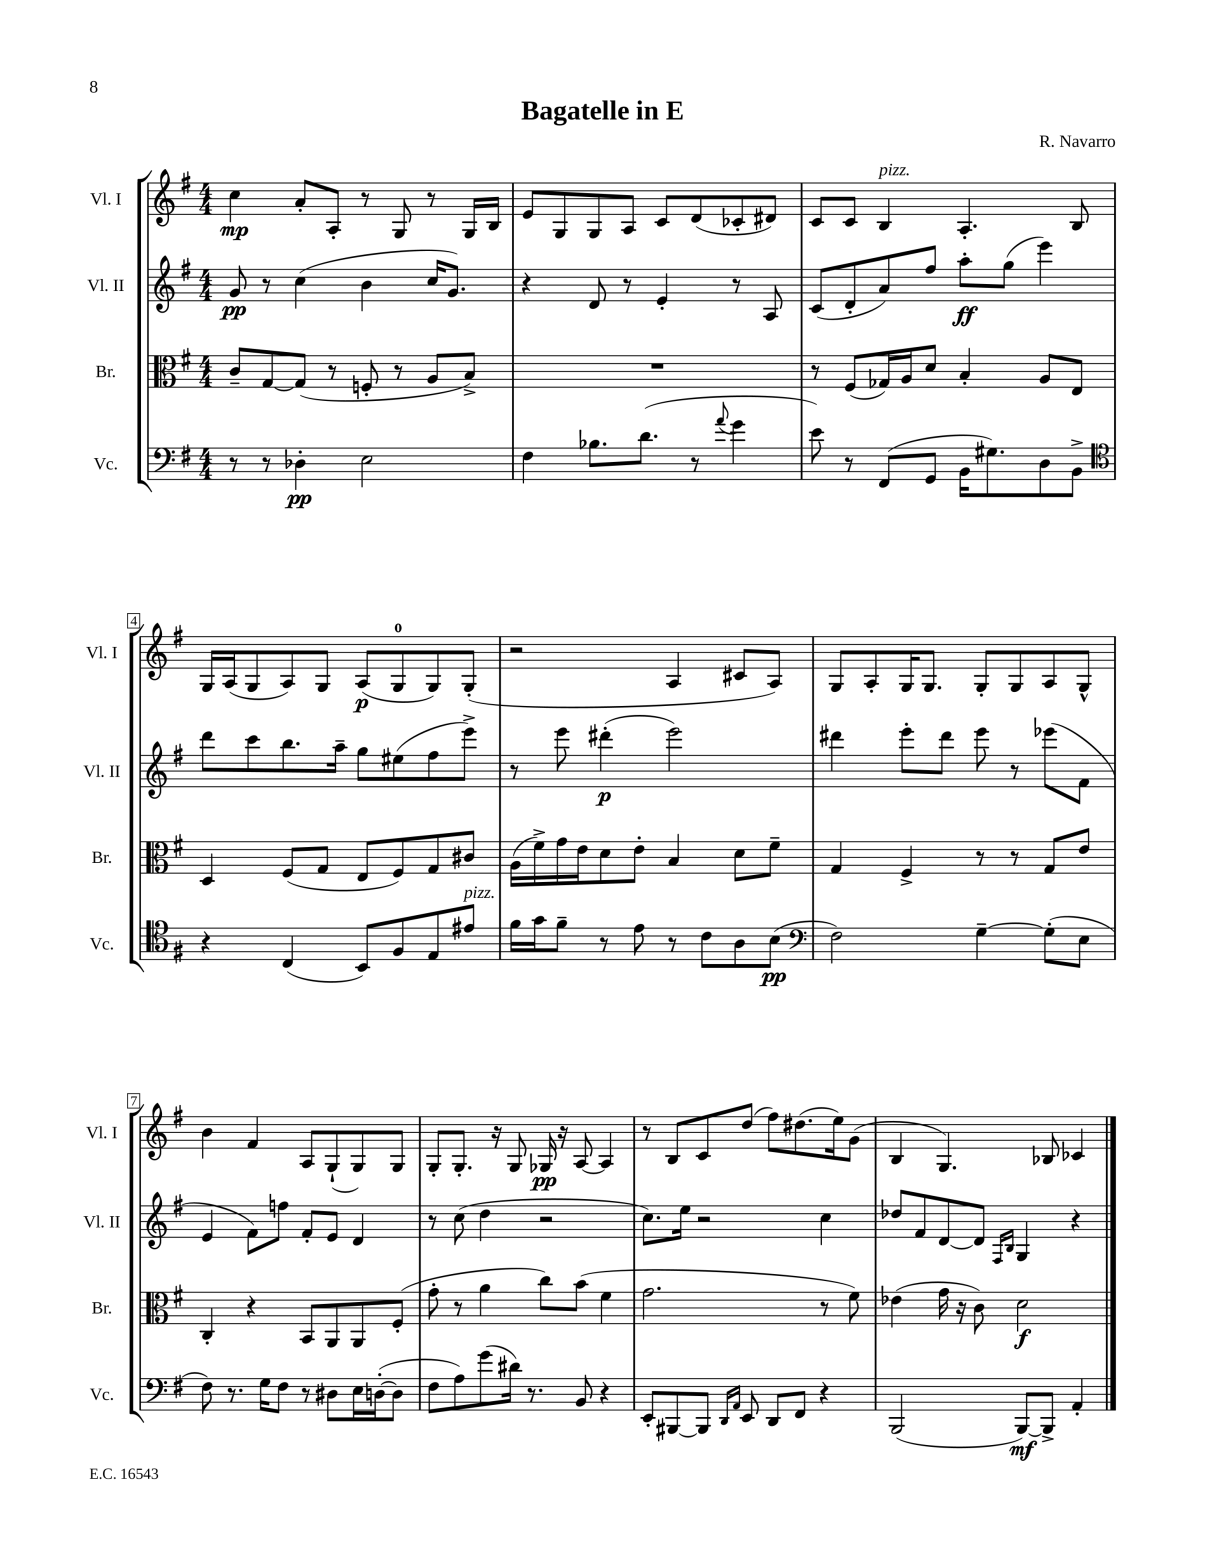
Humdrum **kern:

**kern	**kern	**kern	**kern
*staff4	*staff3	*staff2	*staff1
*clefF4	*clefC3	*clefG2	*clefG2
*k[f#]	*k[f#]	*k[f#]	*k[f#]
*M4/4	*M4/4	*M4/4	*M4/4
8r	8c~	8g	4cc
8r	[8G	8r	.
4D-'	(8G]	(4cc	8a'
.	8r	.	8A'
2E	8F'	4b	8r
.	8r	.	8G
.	8A	16cc	8r
.	.	8.g)	.
.	8B^)	.	16G
.	.	.	16B
=	=	=	=
4F#	1r	4r	8e
.	.	.	8G
8.B-	.	8d	8G
.	.	8r	8A
(8.d	.	.	.
.	.	4e'	8c
8r	.	.	(8d
8qqa	.	.	.
4g	.	8r	8c-'
.	.	8A	8d#)
=	=	=	=
8e)	8r	(8c	8c
8r	(8F#	8d'	8c
(8FF#	16G-)	8a)	4B
.	16A	.	.
8GG	8d	8ff#	.
16BB	4B'	8aa'	4.A'
8.G#)	.	.	.
.	.	(8gg	.
8D	8A	4eee)	.
8BB^	8E	.	8B
=	=	=	=
*clefC4	*	*	*
4r	4D	8ddd	16G
.	.	.	(16A
.	.	8ccc	8G
(4C	(8F#	8.bb	8A)
.	8G	.	8G
.	.	16aa~	.
8BB)	8E	8gg	(8A
8F#	8F#)	(8ee#	8G
8E	8G	8ff#	8G)
8e#	8c#	8eee^)	(8G'
=	=	=	=
16f#	(16A	8r	2r
16g	16f#^)	.	.
8f#~	16g	8eee	.
.	16e	.	.
8r	8d	(4ddd#'	.
8e	8e'	.	.
8r	4B	2eee)	4A
8c	.	.	.
8A	8d	.	8c#
(8B	8f#~	.	8A)
=	=	=	=
*clefF4	*	*	*
2F#)	4G	4ddd#	8G
.	.	.	8A'
.	4F#^	8eee'	16G
.	.	.	8.G
.	.	8ddd#	.
[4G~	8r	8eee	8G'
.	8r	8r	8G
(8G']	8G	(8eee-	8A
8E	8e	8f#	8G^^
=	=	=	=
8F#)	4C'	4e	4b
8.r	.	.	.
.	4r	8f#)	4f#
16G	.	.	.
8F#	.	8ff	.
8r	8BB	8f#'	8A
8D#	8AA	8e	(8G`
16E	8AA	4d	8G)
([16D'	.	.	.
8D]	(8F#'	.	8G
=	=	=	=
8F#	8g'	8r	8G'
8A)	8r	(8cc	8.G'
(8g	4a	4dd	.
.	.	.	16r
16d#)	.	.	8G
8.r	.	.	.
.	8cc)	2r	16G-
.	.	.	16r
8BB	(8b	.	[8A
4r	4f#	.	4A]
=	=	=	=
8EE'	2.g	8.cc)	8r
[8BBB#	.	.	8B
.	.	16ee	.
8BBB#]	.	2r	8c
16qqDD	.	.	.
16qqAA	.	.	.
8EE	.	.	(8dd
8DD	.	.	8ff#)
8FF#	.	.	(8.dd#
4r	8r	4cc	.
.	.	.	16ee)
.	8f#)	.	(8g
=	=	=	=
(2BBB	(4e-	8dd-	4B
.	.	8f#	.
.	16g	[8d	4.G)
.	16r	.	.
.	8c)	8d]	.
.	.	16qqF#	.
.	.	16qqB	.
[8BBB)	2d	4G	.
8BBB^]	.	.	8B-
4AA'	.	4r	4c-
==	==	==	==
*-	*-	*-	*-
